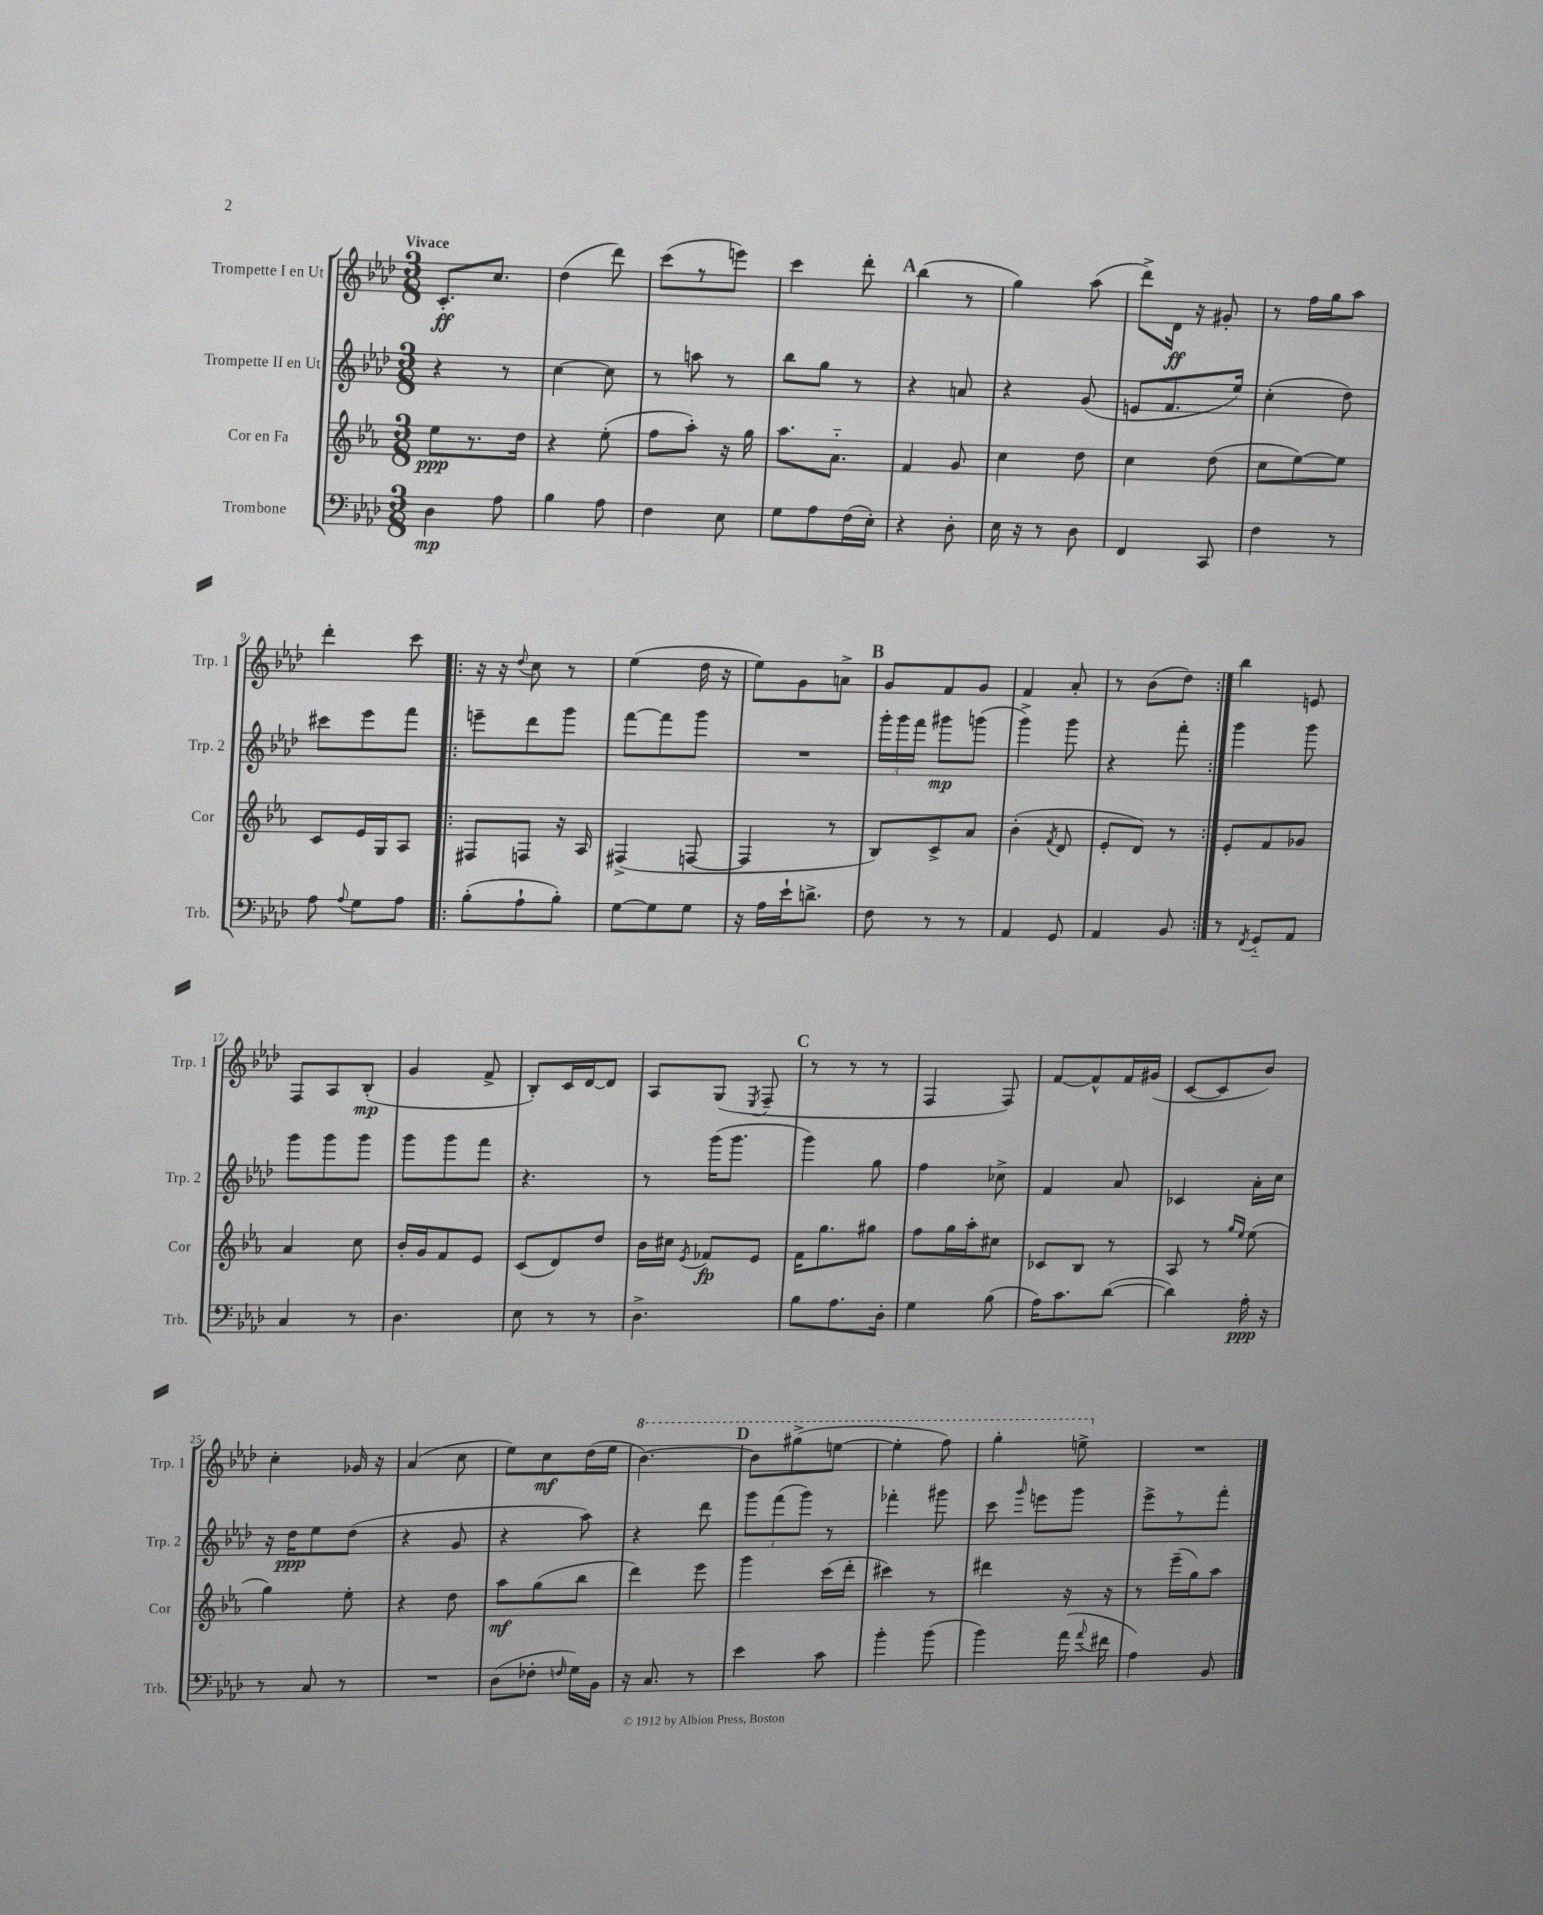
<<
\new StaffGroup <<
\new Staff = "s0" \with { instrumentName = "Trompette I en Ut" shortInstrumentName = "Trp. 1" } {
    \clef treble \key aes \major \numericTimeSignature \time 3/8 \tempo "Vivace"
    \autoBeamOff c'8.[-.\ff c''8.] |
    des''4( des'''8) |
    c'''8[( r8 e'''8]) |
    c'''4 des'''8-. |
    \mark \markup { \bold "A" } bes''4( r8 |
    g''4) aes''8( |
    des'''8[->) des'16]\ff r16 gis'8-. |
    r8 f''16[ g''16 aes''8] |
    des'''4-. c'''8 |
    \repeat volta 2 { r16 r16 \appoggiatura { des''8 } c''8 r8 |
    ees''4( des''16 r16 |
    ees''8[) g'8 a'8]-> |
    \mark \markup { \bold "B" } g'8[ f'8 g'8] |
    f'4 aes'8-. |
    r8 bes'8[( des''8]) | }
    bes''4 e'8 |
    f8[ aes8 bes8]-.\mp( |
    g'4 f'8-> |
    bes8[-.) c'16 des'16~ des'8] |
    aes8[ g8]( \acciaccatura { ees8 } f8-- |
    \mark \markup { \bold "C" } r8 r8 r8 |
    f4 f8) |
    f'8[~ f'8-^ f'16 gis'16]( |
    c'8[~ c'8 bes'8]) |
    c''4-. ges'16 r16 |
    aes'4( c''8 |
    ees''8[) c''8\mf des''16( ees''16] |
    \ottava #1 bes''4.~) |
    \mark \markup { \bold "D" } bes''8[ gis'''8->( e'''8]~ |
    e'''4-. f'''8) |
    g'''4-. e'''8-> \ottava #0 |
    R4. \bar "|." |
}
\new Staff = "s1" \with { instrumentName = "Trompette II en Ut" shortInstrumentName = "Trp. 2" } {
    \clef treble \key aes \major \numericTimeSignature \time 3/8
    \autoBeamOff r4 r8 |
    c''4~ c''8 |
    r8 a''8 r8 |
    bes''8[ g''8] r8 |
    \mark \markup { \bold "A" } r4 a'8 |
    r4 g'8( |
    e'8[ f'8. ees''16]) |
    c''4-.( des''8) |
    cis'''8[ ees'''8 f'''8] |
    \repeat volta 2 { e'''8[-- des'''8 g'''8] |
    f'''8[~ f'''8 g'''8] |
    R4. |
    \mark \markup { \bold "B" } \tuplet 3/2 { g'''16[-. g'''16 f'''16] } gis'''8[\mp g'''8]( |
    g'''4->) g'''8 |
    r4 f'''8-. | }
    g'''4 g'''8 |
    g'''8[ g'''8 g'''8] |
    g'''8[ g'''8 f'''8] |
    r4. |
    r8 g'''16[( g'''8.] |
    \mark \markup { \bold "C" } g'''4) g''8 |
    f''4 ces''8-> |
    f'4 aes'8 |
    ces'4 aes'16[-. c''16] |
    r16 des''16[\ppp ees''8 des''8]( |
    r4 g'8 |
    r4 aes''8) |
    r4 des'''8 |
    \mark \markup { \bold "D" } \tuplet 3/2 { g'''8[ f'''8( g'''8]) } r8 |
    fes'''4-. gis'''8 |
    c'''8 \grace { g'''16 } e'''8[ g'''8] |
    ees'''8[-> r8 f'''8]-. \bar "|." |
}
\new Staff = "s2" \with { instrumentName = "Cor en Fa" shortInstrumentName = "Cor" } {
    \clef treble \key ees \major \numericTimeSignature \time 3/8
    \autoBeamOff ees''8[\ppp r8. d''16] |
    r4 ees''8-.( |
    f''8[ aes''8]-.) r16 g''16 |
    aes''8.[ aes'8.]-_ |
    \mark \markup { \bold "A" } f'4 g'8 |
    c''4 d''8 |
    c''4 d''8( |
    c''8[ ees''8~) ees''8] |
    c'8[ ees'16 g16 aes8] |
    \repeat volta 2 { fis8[ f8] r16 aes16 |
    fis4->( f8~ |
    f4 r8 |
    \mark \markup { \bold "B" } bes8[) c'8-> aes'8] |
    bes'4-.( \acciaccatura { f'8 } d'8 |
    ees'8[-. d'8]) r8 | }
    ees'8[-. f'8 ges'8] |
    aes'4 c''8 |
    bes'16[-. g'16 f'8 ees'8] |
    c'8[( d'8) d''8] |
    bes'16[ cis''16] \acciaccatura { ees'8 } fes'8[\fp ees'8] |
    \mark \markup { \bold "C" } f'16[ g''8. gis''8] |
    f''8[ g''16 aes''16-. cis''8] |
    ces'8[ bes8] r8 |
    aes8 r8 \grace { g''16[ ees''16] } ees''8( |
    g''4) ees''8-. |
    r4 d''8 |
    aes''8[\mf g''8( bes''8] |
    d'''4) ees'''8 |
    \mark \markup { \bold "D" } g'''4 c'''16[( d'''16]-. |
    cis'''4) r8 |
    dis'''4 r16 r16 |
    r8 ees'''16[--( g''16) aes''8] \bar "|." |
}
\new Staff = "s3" \with { instrumentName = "Trombone" shortInstrumentName = "Trb." } {
    \clef bass \key aes \major \numericTimeSignature \time 3/8
    \autoBeamOff des4\mp aes8 |
    bes4 aes8 |
    f4 ees8 |
    g8[ aes8 f16( ees16]-.) |
    \mark \markup { \bold "A" } r4 des8-. |
    ees16 r16 r8 des8 |
    f,4 c,8 |
    f4 r8 |
    aes8 \appoggiatura { aes8 } g8[ aes8] |
    \repeat volta 2 { bes8[-.( aes8-! bes8]-.) |
    g8[~ g8 g8] |
    r16 aes16[ ees'16-! d'8.]-> |
    \mark \markup { \bold "B" } f8 r8 r8 |
    aes,4 g,8 |
    aes,4 bes,8 | }
    r8 \acciaccatura { f,8 } g,8[-_ aes,8] |
    c4 r8 |
    des4. |
    ees8 r8 r8 |
    des4.-> |
    \mark \markup { \bold "C" } bes8[ aes8. des16]-. |
    g4 bes8( |
    aes16[) c'8. des'8]~( |
    des'4) aes16-.\ppp r16 |
    r8 c8 r8 |
    R4. |
    des8[( fes8]-. \grace { f16 } g16[) bes,16] |
    r16 c8. r8 |
    \mark \markup { \bold "D" } ees'4 c'8 |
    bes'4-. bes'8( |
    bes'4) aes'16( \appoggiatura { aes'8 } fis'16 |
    aes4) bes,8 \bar "|." |
}
>>
>>
